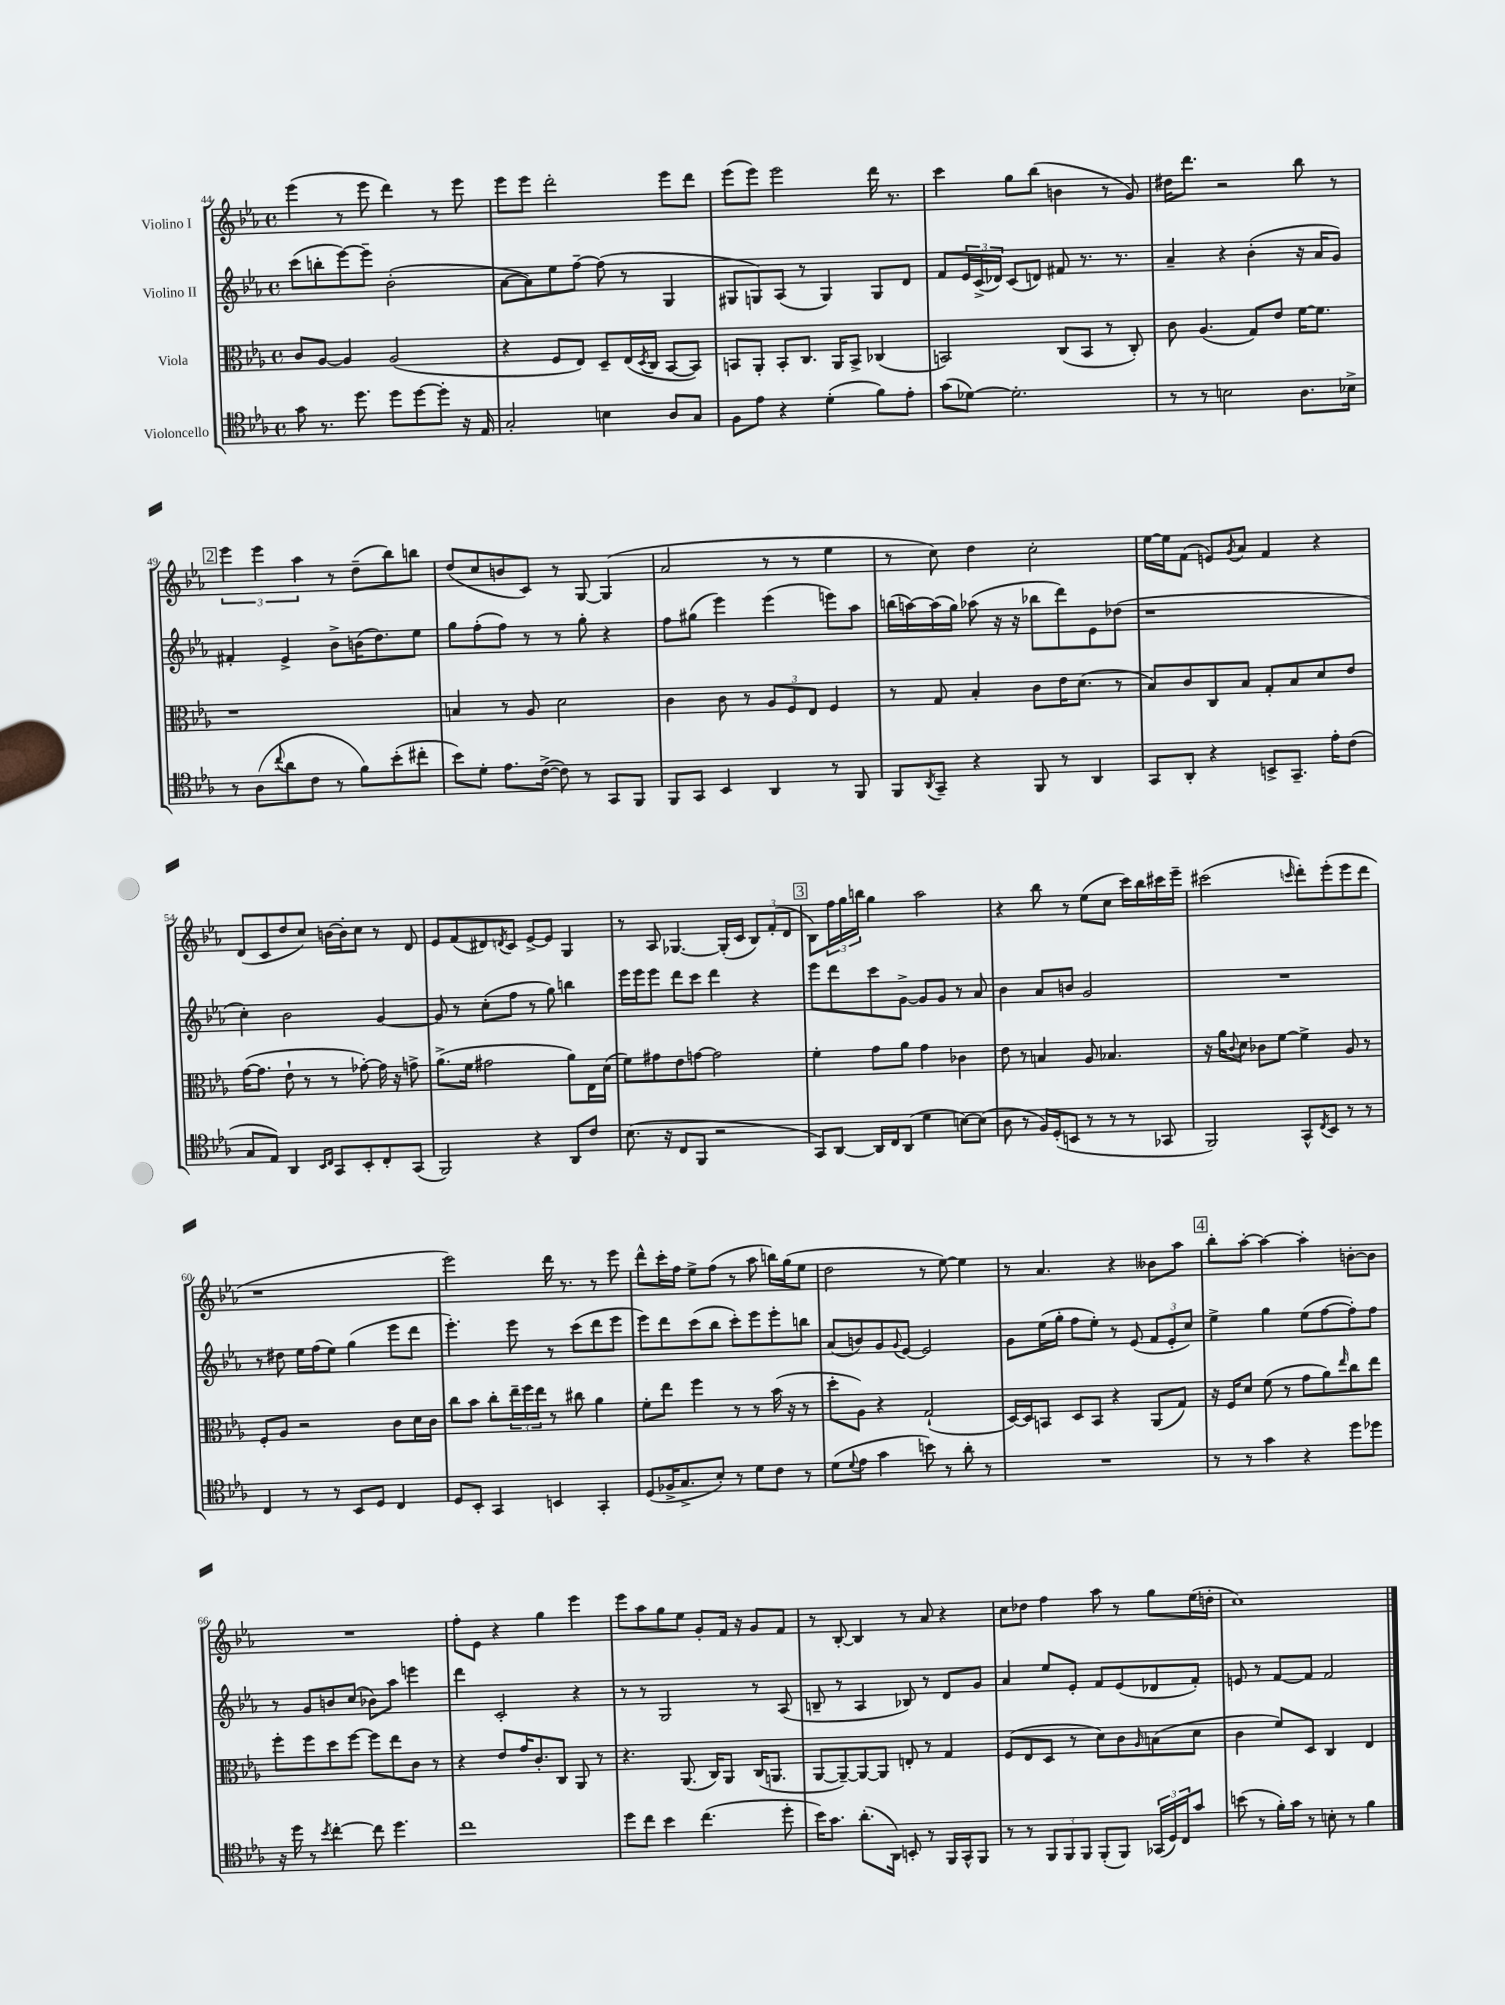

**kern	**kern	**kern	**kern
*staff4	*staff3	*staff2	*staff1
*clefC4	*clefC3	*clefG2	*clefG2
*k[b-e-a-]	*k[b-e-a-]	*k[b-e-a-]	*k[b-e-a-]
*M4/4	*M4/4	*M4/4	*M4/4
*met(c)	*met(c)	*met(c)	*met(c)
8g	8c	(8ccc	(4eee-
8.r	[8A-	8bb'	.
.	4A-]	[8eee-)	8r
8.dd	.	.	.
.	.	8eee-~]	8eee-
8dd	(2A-	(2b-'	4ddd)
[8dd	.	.	.
8dd']	.	.	8r
16r	.	.	8eee-
16E-	.	.	.
=	=	=	=
2G'	4r	[8a-	8eee-
.	.	8a-])	8eee-
.	8F	8ee-	2ddd'
.	8E-)	[8ff~	.
4B	8D~	(8ff]	.
.	(16E-	8r	.
.	8qD	.	.
.	16C	.	.
8A-	[8BB-	4G	8eee-
8G	8BB-])	.	8ddd
=	=	=	=
8F	8BB	8G#	(8eee-
8e-	8AA-'	8G)	8eee-)
4r	8BB'	(8A-	2eee-
.	8.C	8r	.
(4d'	.	4G)	.
.	16AA-	.	.
.	8BB^	.	.
8f)	(4C-	8G	16ddd
.	.	.	8.r
8e-'	.	8d	.
=	=	=	=
(8g	2BB)	8f	4ccc
[8d-)	.	24e-	.
.	.	(24c^	.
.	.	24d-)	.
2.d-']	.	(8c	8gg
.	.	8d)	(8bb-
.	(8C	8f#	4b
.	8BB	8.r	.
.	8r	.	8r
.	.	8.r	.
.	8C')	.	8g)
=	=	=	=
8r	8c	4a-~	16dd#
.	.	.	8.ddd
8r	(4.A-	.	.
2B	.	4r	2r
.	8G)	(4b-'	.
.	8e-	.	.
8.A-	[16f	16r	8bb-
.	8.f]	16a-	.
.	.	8g)	8r
16B-^	.	.	.
=	=	=	=
8r	1r	4f#'	6eee-
(8A-	.	.	.
.	.	.	6eee-
8qqcc	.	.	.
8a-	.	4e-^	.
.	.	.	6aa-
8c	.	.	.
8r	.	8b-^	8r
8f)	.	(16b	(8dd~
.	.	8.dd)	.
(8b-'	.	.	8bb-)
8cc#'	.	8ee-	8bb
=	=	=	=
8b-)	4B	8gg	(8dd
8d'	.	(8ff'	8cc
8.e-	8r	8ff)	8b
.	8A-	8r	8c)
([16c^	.	.	.
8c])	2d	8r	8r
8r	.	8gg'	[8G
8GG	.	4r	(4G]
8FF	.	.	.
=	=	=	=
8FF	4c	8ff	2a-
8GG	.	(8gg#	.
4BB-	8c	4eee-)	.
.	8r	.	.
4AA-	12A-	(4eee-	8r
.	12F	.	.
.	.	.	8r
.	12E-	.	.
8r	4F	8eee)	4ee-
8FF	.	8aa-	.
=	=	=	=
8FF	8r	(16bb	8r
.	.	[16aa)	.
8qAA-	.	.	.
8GG~	8G	(16aa]	8cc)
.	.	16gg)	.
4r	4B-'	(8aa-	4dd
.	.	16r	.
.	.	16r	.
8FF	8c	8bb-	2cc'
8r	16e-	8ddd)	.
.	(8.d	.	.
4AA-	.	8e-	.
.	8r	(8dd-	.
=	=	=	=
8GG	8B-)	1r	[16ee-
.	.	.	16ee-]
8AA-'	8c	.	(8f
4r	8C	.	8e)
.	.	.	8qg
.	8B-	.	8a-
8BB^	8G'	.	4f
8.GG~	8B-	.	.
.	8d	.	4r
16e-'	.	.	.
(8c	8e-	.	.
=	=	=	=
8G	([16g	4cc')	(8d
.	8.g]	.	.
8E-)	.	.	8c
4AA-	8e-`	2b-	8dd
.	8r	.	8cc)
16qqBB-	.	.	.
16qqC	.	.	.
8GG	8r	.	[16b
.	.	.	16b']
8BB-'	[8g-')	.	8cc
8C'	16g-]	[4g	8r
.	16r	.	.
(8GG	8g^	.	8d
=	=	=	=
2FF)	(8.a-^	8g]	8e-
.	.	8r	(8f
.	16f	.	.
.	2g#	(8cc'	8d#)
.	.	.	8qd
.	.	8ff	8c
4r	.	8r	[8e-^
.	.	8gg)	8e-]
8AA-	8a-)	4bb	4G
8c	16E-	.	.
.	(16d	.	.
=	=	=	=
(8.B-	8f)	16eee-	8r
.	.	16eee-	.
.	8g#	8eee-	8A-
16r	.	.	.
8C	8e-	8ddd	[4.G-
8FF	[8g	8ccc	.
2r	2g]	4ddd	.
.	.	.	(16G-']
.	.	.	16c
.	.	4r	12B-)
.	.	.	(12f'
.	.	.	12d
=	=	=	=
8GG)	4f'	8eee-	8B-)
[8AA-	.	8ddd	24ff
.	.	.	24gg
.	.	.	24bb
16AA-]	8g	8ccc	4gg
16C	.	.	.
(8AA-	8a-	[8g^	.
4d	4g	8g]	2aa-
.	.	8g	.
[8B)	4c-	8r	.
(8B]	.	8a-	.
=	=	=	=
8A-	8e-	4b-	4r
8r	8r	.	.
16F)	4B	8a-	8bb-
(16D'	.	.	.
8BB	.	8b	8r
8r	8A-	2g	(8ee-
8r	4.B-	.	8cc
8r	.	.	16ccc)
.	.	.	16bb-
8GG-	.	.	16ccc#
.	.	.	16eee-~
=	=	=	=
2FF)	16r	1r	(2ccc#
.	16a-	.	.
.	8qqc	.	.
.	8d	.	.
.	8c-	.	.
.	[8f	.	.
.	.	.	16qqccc
8GG^^	4f^]	.	8ddd')
8qC	.	.	.
8BB-	.	.	(8eee-'
8r	8A-	.	8eee-
8r	8r	.	8ddd
=	=	=	=
4C	8F'	8r	1r
.	8A-	8dd#	.
8r	2r	16ee-	.
.	.	(16ff	.
8r	.	8ee-)	.
8BB-	.	(4gg	.
8D	.	.	.
4C	8c	8eee-	.
.	16d	8ddd	.
.	16c	.	.
=	=	=	=
8D	8cc	4.eee-')	2eee-)
8BB-'	8b-	.	.
4GG	8cc'	.	.
.	24ee-~	8eee-	.
.	24ff	.	.
.	24ee-	.	.
4BB	8r	8r	16ddd
.	.	.	8.r
.	8cc#	(8ccc	.
4GG'	4a-	8ddd	8r
.	.	8eee-	8eee-
=	=	=	=
(8D	8f'	8eee-)	8ddd^^
16F-^	8ee-	8ddd	16ccc'
8.G^	.	.	16ff
.	4ff	(8ccc	8ee-^
8B-')	.	8bb-	(8ff
8r	8r	8ccc')	8r
8d	8r	8eee-	8aa-
8c	(16b-	8eee-'	16bb)
.	16r	.	(16gg
8r	8r	8bb	8ee-
=	=	=	=
(8d	8dd'	(8a-	2dd
8qqd	.	.	.
8e-	8A-)	8b)	.
4g	4r	8g	.
.	.	8qqg	.
.	.	[8e-	.
8b)	(2G`	2e-]	8r
8r	.	.	[8ee-)
8a-'	.	.	4ee-]
8r	.	.	.
=	=	=	=
1r	[16D)	8g	8r
.	16D]	.	.
.	8BB	(16ee-	4.a-
.	.	16gg'	.
.	8D	8ff	.
.	8BB	8ee-')	.
.	4r	8r	4r
.	.	(8e-	.
.	(8AA-	12f	8b--
.	.	12e-'	.
.	8G)	.	8aa-
.	.	12cc)	.
=	=	=	=
8r	16r	4ee-^	8bb-'
.	16F	.	.
8r	8d	.	[8aa-'
4g	(8f	4gg	4aa-_
.	8r	.	.
4r	8g	(8ee-	4aa-']
.	8a-)	[8ff	.
.	16qqee-	.	.
8dd	8cc	8ff'])	[8b'
8dd-	8ee-	8ff	8b]
=	=	=	=
16r	8ff'	8r	1r
16dd	.	.	.
8r	8ff	8g	.
8qb-	.	.	.
[4cc'	8dd	8b	.
.	[8ff	(8cc	.
8cc]	8ff]	8b-)	.
4.dd	8ee-	8aa-	.
.	8c	4eee	.
.	8r	.	.
=	=	=	=
1cc	4r	4ddd	8ff'
.	.	.	8e-
.	8e-	2c'	4r
.	16g	.	.
.	8.c'	.	.
.	.	.	4gg
.	8C	.	.
.	8AA-	4r	4eee-
.	8r	.	.
=	=	=	=
8dd	4.r	8r	8eee-
8cc	.	8r	8aa-
4b-	.	2G	8gg
.	(8.AA-	.	8ee-
(4.cc	.	.	8g'
.	16C)	.	.
.	8AA-	.	16f
.	.	.	16r
.	(16C	8r	8g
.	8.AA	.	.
8dd'	.	(8A-	8f
=	=	=	=
16b-)	[8AA-	8B~	8r
8.g	.	.	.
.	8AA-~_)	8r	[8B-'
(8.a-'	8AA-_	4A-	4B-]
.	8AA-]	.	.
16AA-)	.	.	.
8BB'	8E'	8B-)	8r
8r	8r	8r	8a-
16FF	4G	8d	4r
16GG^^	.	.	.
8FF	.	8g	.
=	=	=	=
8r	(8F	4a-	8cc
8r	8E-	.	8dd-
12FF	8D	8ee-	4ff
12FF	.	.	.
.	8r	8e-'	.
12FF	.	.	.
(8FF'	8d)	8f	8aa-
8FF)	8c	(8e-	8r
.	16qqA-	.	.
(24GG-	(8B	8d-	8gg
24D)	.	.	.
24C	.	.	.
8g	8d	8f')	(16ee-
.	.	.	16dd'
=	=	=	=
(8b	4c	8e	1cc)
8r	.	8r	.
16f')	8f)	[8f	.
16g	.	.	.
8r	8D	8f]	.
8B'	4C	2f	.
8r	.	.	.
4f	4E-	.	.
==	==	==	==
*-	*-	*-	*-
